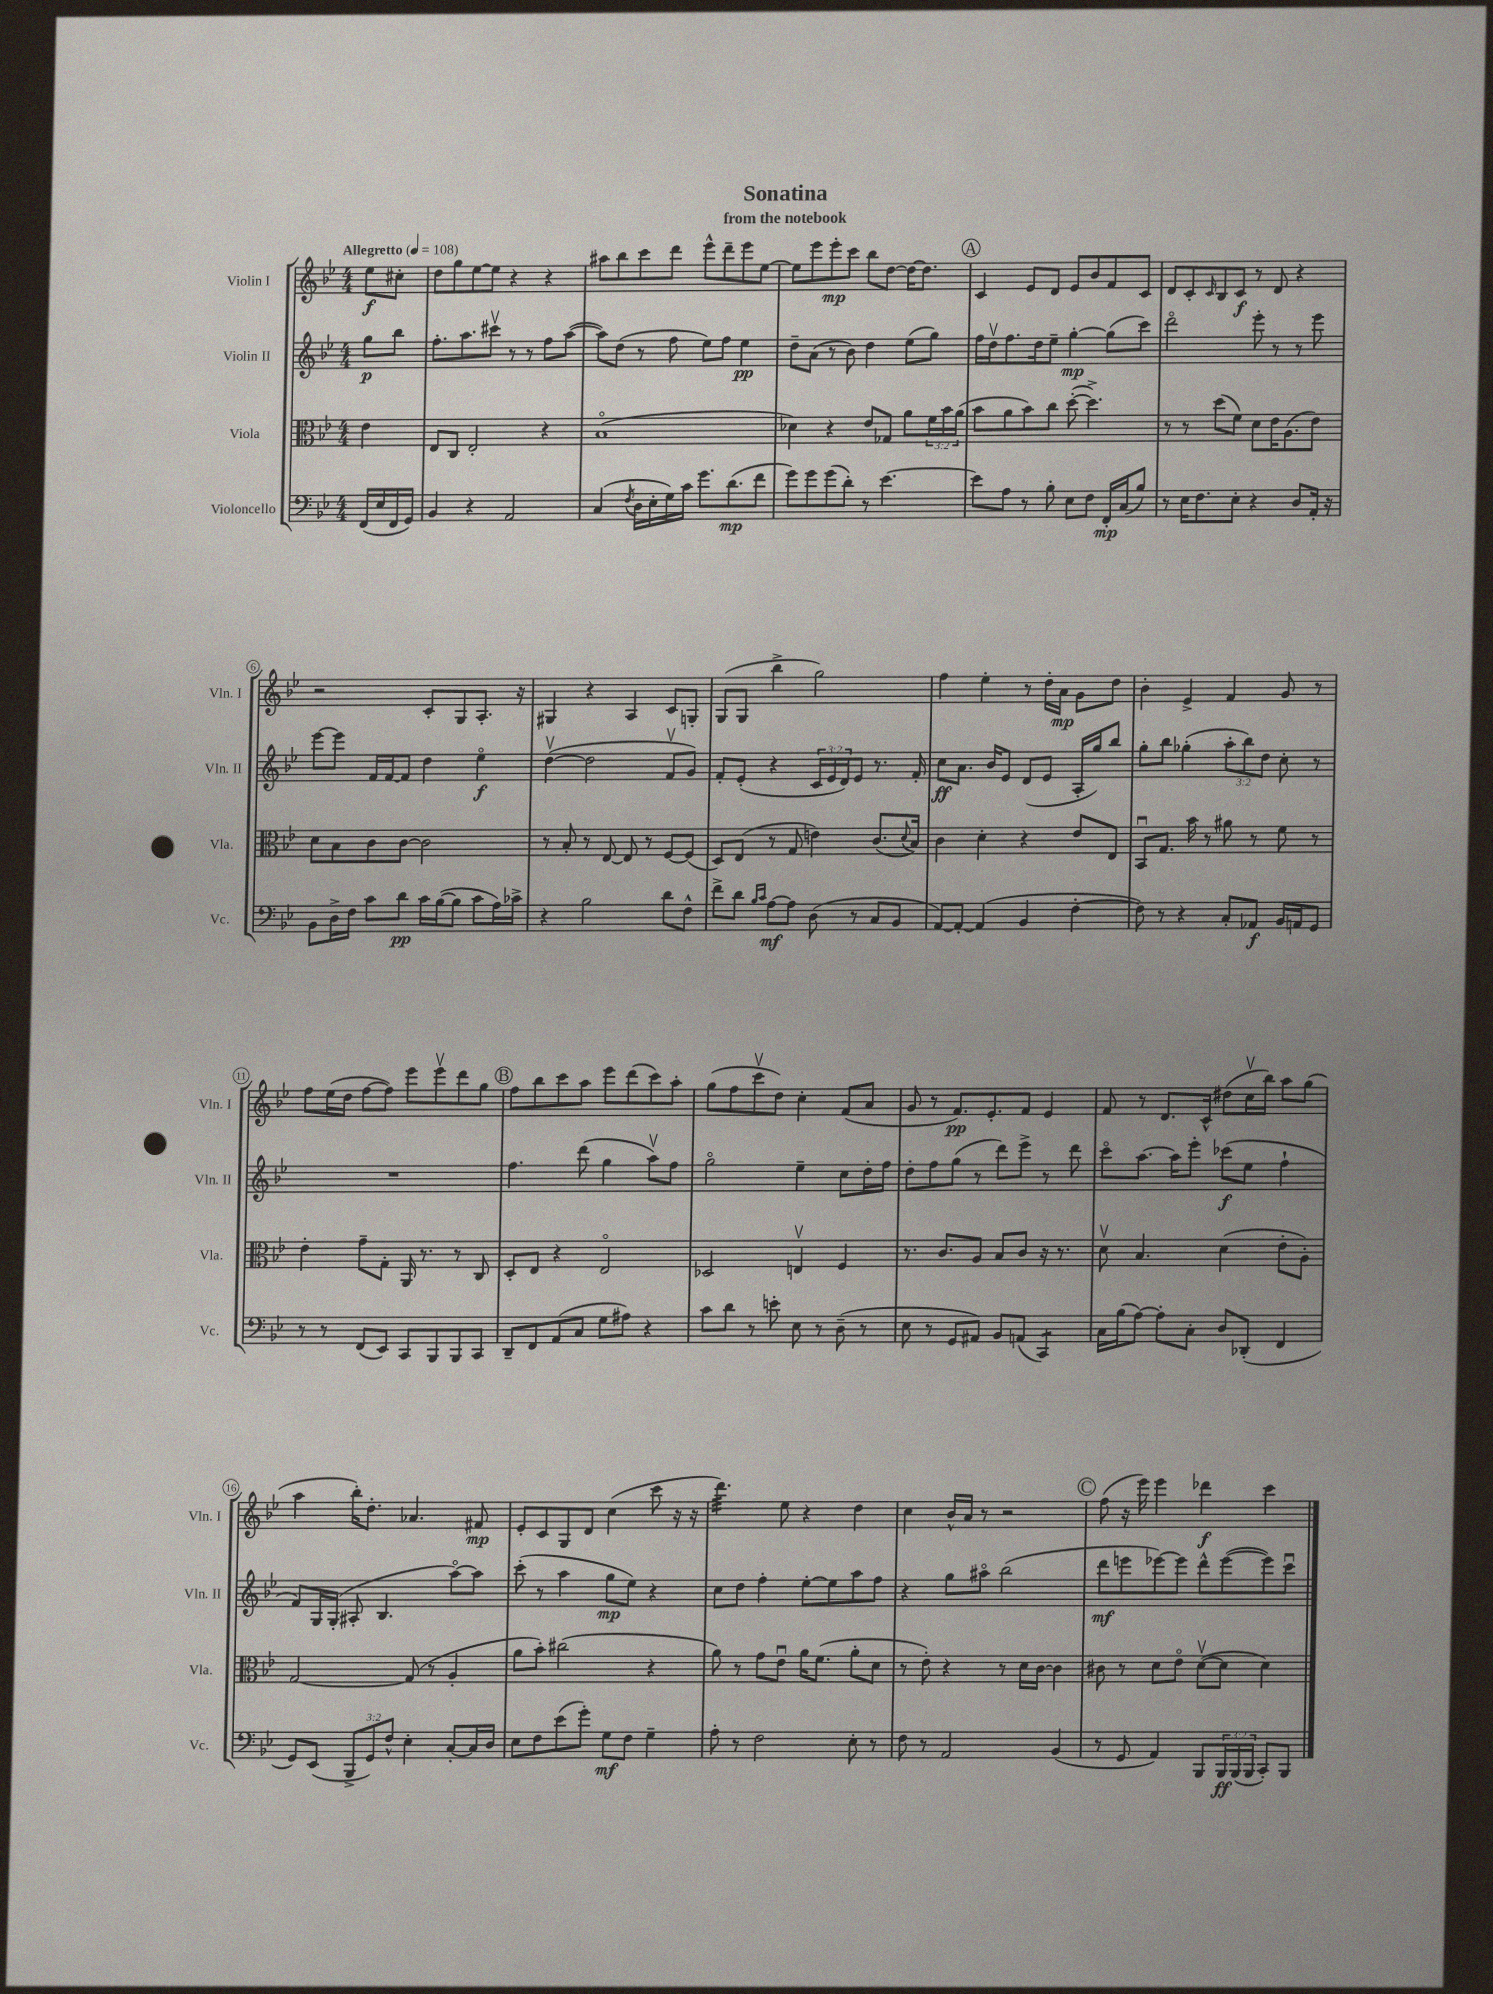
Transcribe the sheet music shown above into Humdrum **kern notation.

**kern	**kern	**kern	**kern
*staff4	*staff3	*staff2	*staff1
*clefF4	*clefC3	*clefG2	*clefG2
*k[b-e-]	*k[b-e-]	*k[b-e-]	*k[b-e-]
*M4/4	*M4/4	*M4/4	*M4/4
*MM108	*MM108	*MM108	*MM108
(16FF	4e-	8gg	8ee-
16E-	.	.	.
16FF	.	8bb-	8cc#'
16GG)	.	.	.
=	=	=	=
4BB-	8E-	8.ff'	8dd
.	8C	.	8gg
.	.	8.aa	.
4r	2E-'	.	[8ee-
.	.	8ccc#v	8ee-]
2AA	.	8r	4r
.	.	8r	.
.	4r	8ff	4r
.	.	([8aa	.
=	=	=	=
(4C	(1B-o	8aa])	8aa#
.	.	(8dd	8bb-
8qF	.	.	.
16D	.	8r	8ccc
16E-'	.	.	.
16G)	.	8ff	8ddd
16c	.	.	.
8.g	.	8ee-)	8eee-^^
.	.	8ff	8ddd~
(8.d	.	.	.
.	.	4ee-	8eee-
8f	.	.	[8ee-
=	=	=	=
8g)	4d-)	8dd~	8ee-]
8g	.	(8a	8eee-
(8g	4r	8r	8eee-'
8d')	.	8b-)	8ccc
8r	8e-	4dd	8bb-
[4.e-	8G-	.	[8dd
.	8a	(8ee-	16dd_
.	.	.	8.dd]
.	24f	8gg)	.
.	24b-	.	.
.	(24a	.	.
=	=	=	=
8e-]	8b-	16ff	4c
.	.	16ddv	.
8A	8a	8.ff	.
8r	8b-)	.	8e-
.	.	16dd	.
8B-'	8cc	8ee-~	8d
8E-	([8dd'	[4gg'	8e-
8F	4.dd^])	.	8b-
16FF'	.	(8gg]	8f
(16C	.	.	.
8B-)	.	8ccc)	8c
=	=	=	=
8r	8r	2dddo	8d
16E-	8r	.	8c'
8.F	.	.	.
.	.	.	16qqc
.	(8dd	.	8B-
8E-'	8f)	.	8c
4r	8d	8eee-'	8r
.	16e-	8r	8d
.	(8.A	.	.
8D	.	8r	4r
16AA'	8e-)	8eee-	.
16r	.	.	.
=	=	=	=
8BB-	8d	[8eee-	2r
16D^	8B-	8eee-]	.
16F	.	.	.
8c	8c	16f	.
.	.	[16f	.
8d	[8c	8f]	.
16c	2c]	4dd	8c'
([16B-	.	.	.
8B-]	.	.	8G
8c	.	4ee-o	8.A'
16A)	.	.	.
16c-^	.	.	16r
=	=	=	=
4r	8r	([4ddv	4G#
.	8B-'	.	.
2B-	8r	2dd]	4r
.	[8E-	.	.
.	8E-]	.	4A
.	8r	.	.
8d	[8F	8fv	8c
8F^^	(8F]	8g)	8G'
=	=	=	=
8f^	8D)	8f'	(8G
8d	(8E-	(8e-'	8G
16qqB-	.	.	.
16qqc	.	.	.
[8A	8r	4r	4bb-^
8A]	8G	.	.
(8D	4e)	24c	2gg)
.	.	24e-	.
.	.	24d)	.
8r	.	8e-	.
8C	(8.c	8.r	.
8BB-	.	.	.
.	8qqd	.	.
.	16B-)	16f'	.
=	=	=	=
[8AA)	4c	8cc	4ff
8AA'_	.	8.a	.
(4AA]	4d'	.	4ee-'
.	.	16b-	.
.	.	8e-	.
4BB-	4r	(8d	8r
.	.	8e-	16dd'
.	.	.	16a
[4F'	8e-	16A'	8g
.	.	16gg)	.
.	8E-	8bb-	8dd
=	=	=	=
8F])	8BB-u	8gg'	4b-'
8r	8.G	8bb-	.
4r	.	(4gg-'	4e-^
.	16b-	.	.
.	8r	.	.
8C'	8a#	12aa'	4f
.	.	12bb-)	.
8AA-	8r	.	.
.	.	12dd	.
16BB-	8f	8cc'	8g
16AA	.	.	.
8GG	8r	8r	8r
=	=	=	=
8r	4e-'	1r	8ff
8r	.	.	(16ee-
.	.	.	16dd
(8FF	8g~	.	[8ff
8EE-)	8G'	.	8ff])
8CC	16AA	.	8eee-
.	8.r	.	.
8BBB-	.	.	8eee-v
8BBB-	8r	.	8ddd
8CC	8C	.	8gg
=	=	=	=
8DD~	8D'	4.ff	8ff
8FF	8E-	.	8bb-
(8AA	4r	.	8ccc
8C	.	(8ddd	8aa
8G	2E-o	4gg	8eee-
8A#)	.	.	(8ddd
4r	.	8aav)	8ccc)
.	.	8ff	8aa'
=	=	=	=
8c	2D-	2ggo	(8gg
8d	.	.	8ff
8r	.	.	8cccv
8e'	.	.	8dd)
8E-	4Ev	4ee-~	4cc'
8r	.	.	.
(8D~	4F	8cc	(8f
8r	.	16dd'	8a
.	.	16ff	.
=	=	=	=
8E-	8.r	8dd'	8g
8r	.	8ff	8r
.	8.c	.	.
8GG	.	(8gg	8.f)
8AA#)	8A	8r	.
.	.	.	8.e-'
8BB-	8B-	8ddd)	.
(8AA	8c	8eee-^	8f
4CC)	16r	8r	4e-
.	8.r	.	.
.	.	8ddd	.
=	=	=	=
16C	8dv	8ccco	8f
(16B-	.	.	.
[8A)	4.B-	[8.aa	8r
8A']	.	.	8.d
.	.	16aa]	.
8C'	.	8eee-'	.
.	.	.	16c^^
8D	(4d	(8ccc-	(8dd#
(8DD-'	.	8ee-	16ccv
.	.	.	16bb-)
4FF	8e-'	4ff`	8aa
.	8A')	.	(8gg
=	=	=	=
8GG)	[2G	8f)	4aa
(8EE-	.	16G	.
.	.	(16G'	.
12BBB-^	.	8A#'	16bb-')
.	.	.	8.dd'
12GG)	.	.	.
.	.	4.B-	.
12F^^	.	.	.
4E-'	(8G]	.	4.a-
.	8r	.	.
[8C'	4A'	[8aao)	.
16C]	.	8aa]	8f#
16D	.	.	.
=	=	=	=
8E-	8a	(8ccc'	8e-'
8F	8b-')	8r	8c
(8e-	(2cc#	4aa	8G
8g')	.	.	8d
8G	.	8gg	(4cc
8F	.	8ee-)	.
4G~	4r	4r	8ccc
.	.	.	16r
.	.	.	16r
=	=	=	=
8A'	8a)	8cc	4.ddd)
8r	8r	8dd	.
2F	8g	4ff'	.
.	8e-u	.	8ee-
.	16a	[8ee-'	4r
.	(8.f	.	.
.	.	8ee-]	.
8E-'	8a'	8aa	4dd
8r	8d	8ff	.
=	=	=	=
8F	8r	4r	4cc
8r	8e-')	.	.
2AA	4r	8gg	16b-^^
.	.	.	16a
.	.	8aa#o	8r
.	8r	(2bb-	2r
.	16d	.	.
.	[16c	.	.
(4BB-	4c]	.	.
=	=	=	=
8r	8c#	8ddd	(8ff
8GG	8r	8eee	16r
.	.	.	16eee-)
4AA)	8d	[8eee-)	4eee-
.	8e-o	8eee-]	.
8BBB-	([8dv	8ddd^^	4ddd-
24BBB-	8d]	([8eee-	.
(24BBB-	.	.	.
24BBB-	.	.	.
8CC')	4d)	8eee-])	4ccc
8BBB-	.	8cccu	.
==	==	==	==
*-	*-	*-	*-
